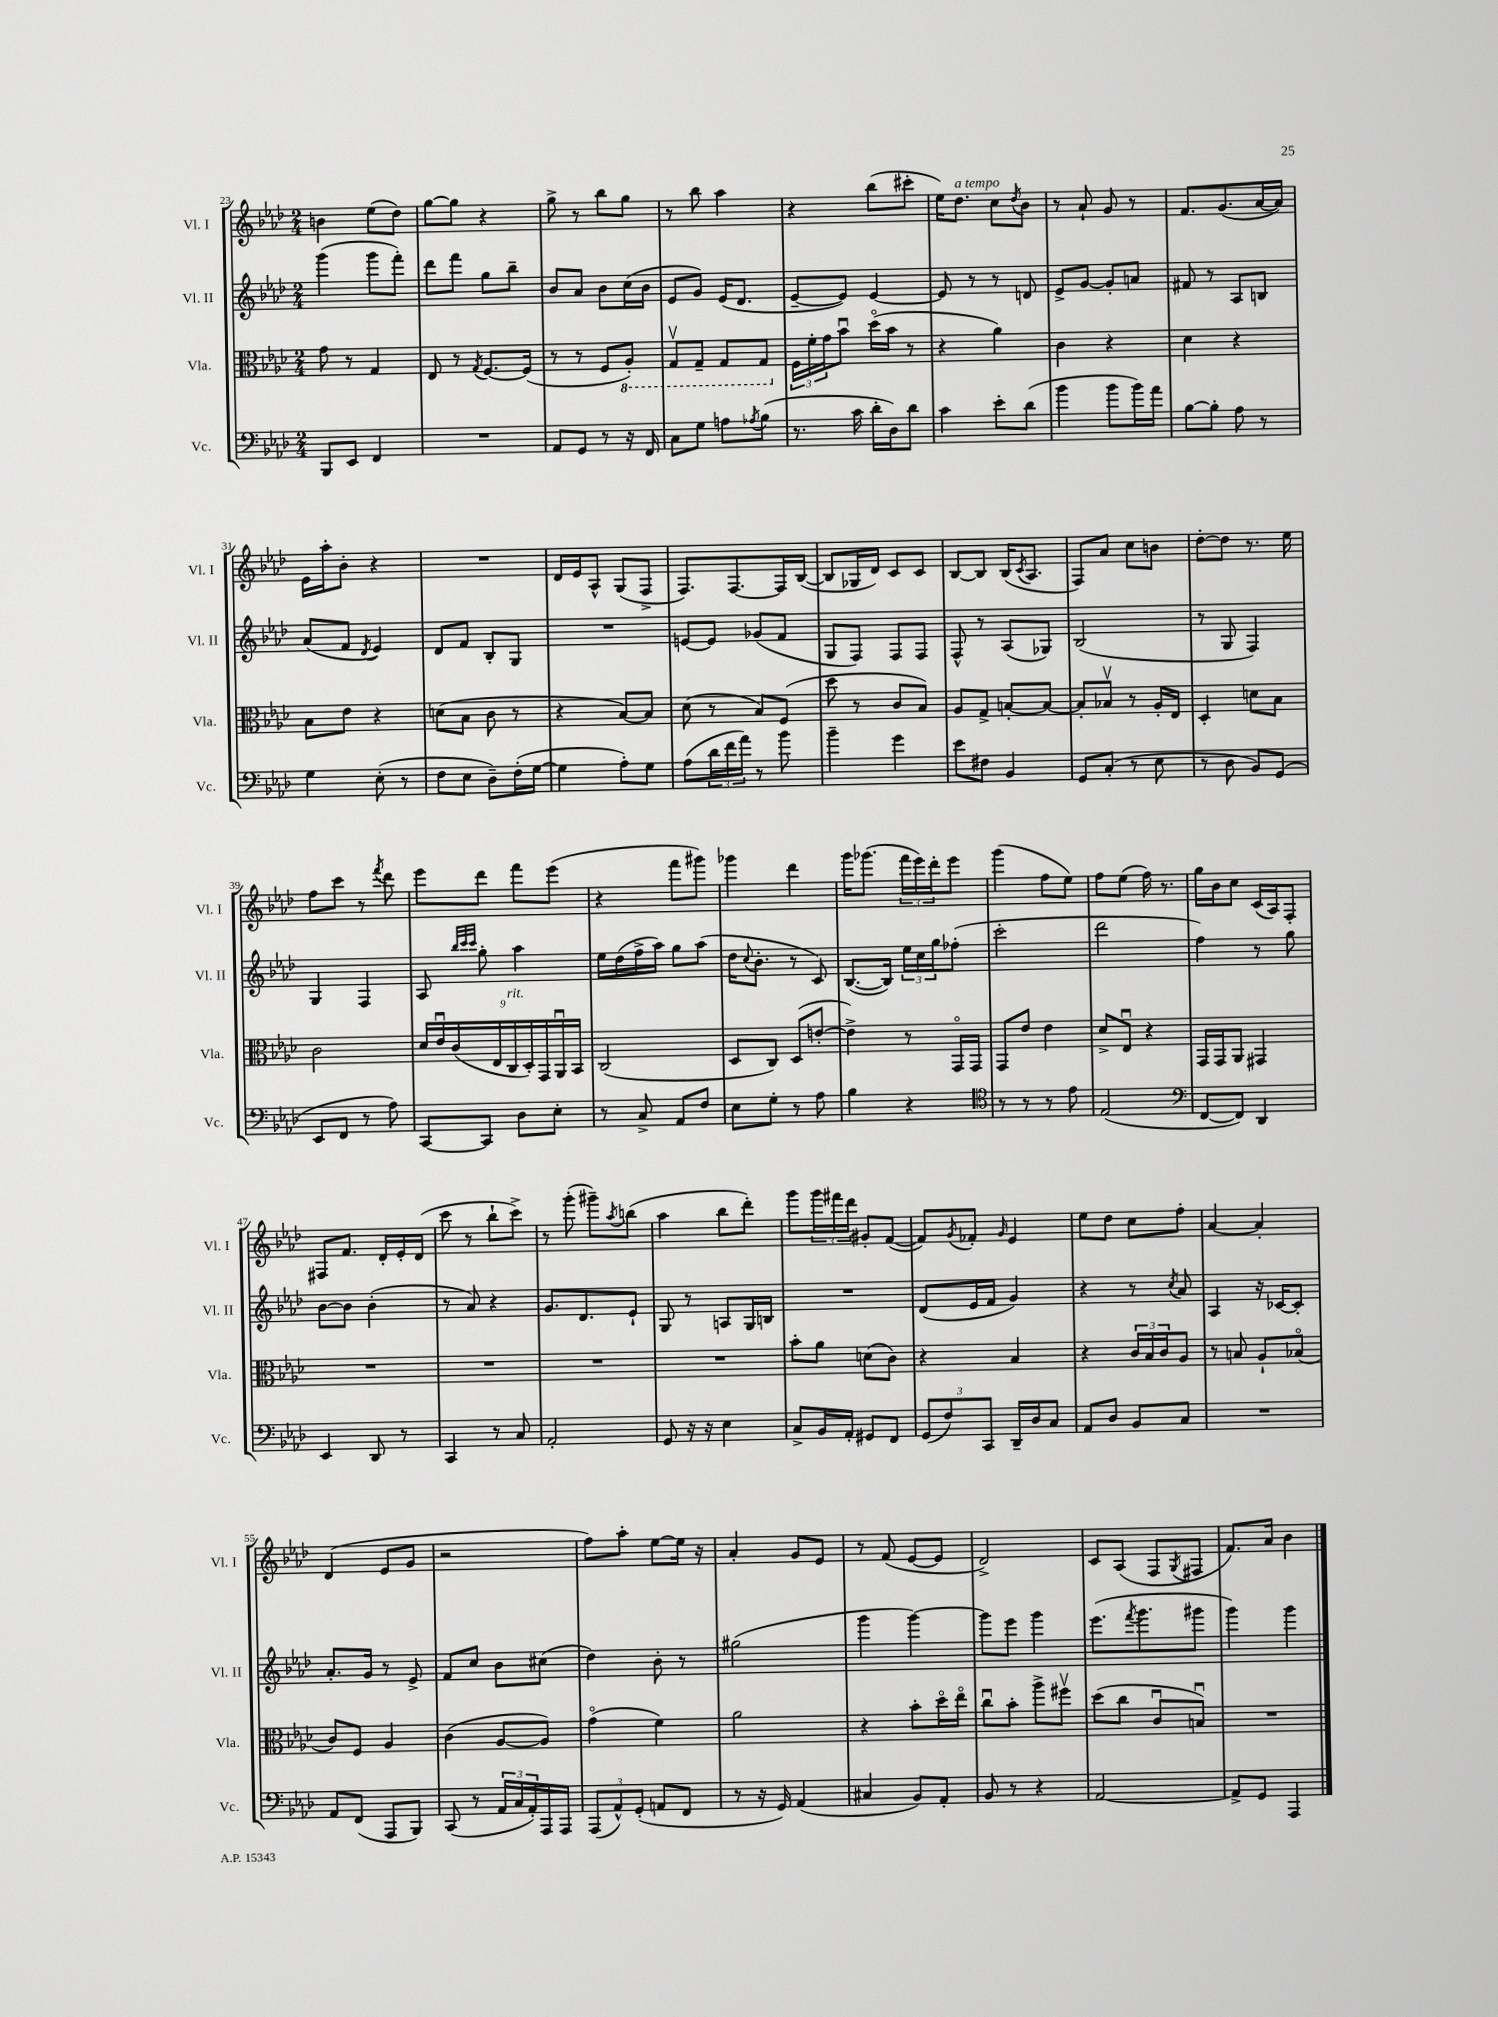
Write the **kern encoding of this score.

**kern	**kern	**kern	**kern
*staff4	*staff3	*staff2	*staff1
*clefF4	*clefC3	*clefG2	*clefG2
*k[b-e-a-d-]	*k[b-e-a-d-]	*k[b-e-a-d-]	*k[b-e-a-d-]
*M2/4	*M2/4	*M2/4	*M2/4
8BBB-	8g	(4ggg	4b
8EE-	8r	.	.
4FF	4G	8ggg	(8ee-
.	.	8fff')	8dd-)
=	=	=	=
2r	8E-	8ddd-	[8gg
.	8r	8fff	8gg]
.	8qG	.	.
.	[8.F	8gg	4r
.	.	8bb-~	.
.	(16F]	.	.
=	=	=	=
8AA-	8r	8b-	8gg^
8GG	8r	8a-	8r
8r	8F	8b-	8bb-
16r	8AA-')	(16cc	8gg
16FF	.	16b-	.
=	=	=	=
8C	8GGv	8e-	8r
8G	8GG~	8g)	8bb-
8A	8GG	(16e-	4aa-
.	.	8.d-	.
8qA-	.	.	.
(8B-	8GG	.	.
=	=	=	=
8.r	24F	[8e-~	4r
.	24f'	.	.
.	24g	.	.
.	8b-u	8e-])	.
16c	.	.	.
16d-'	(16dd-o	[4e-	(8bb-
16D-)	16b-	.	.
8d-	8r	.	8ccc#'
=	=	=	=
4c	4r	8e-]	16ee-)
.	.	.	8.dd-
.	.	8r	.
8e-'	4a-)	8r	8cc
.	.	.	8qdd-
(8d-	.	8d	8b-
=	=	=	=
4b-	4c	8e-^	8r
.	.	[8g	8a-`
8b-	4r	8g']	8g
16b-)	.	8a	8r
16a-	.	.	.
=	=	=	=
[8B-	4d-	8f#	8.f
8B-']	.	8r	.
.	.	.	(8.g
8A-	4r	8A-	.
8r	.	8B	[16a-
.	.	.	16a-])
=	=	=	=
4G	8B-	(8a-	16e-
.	.	.	16aa-'
.	8e-	8f	8b-'
.	.	8qd-	.
(8E-'	4r	4e-)	4r
8r	.	.	.
=	=	=	=
8F	(8d	8d-	2r
8E-	8B-	8f	.
8D-~)	8c	8B-'	.
(16F'	8r	8G	.
[16G	.	.	.
=	=	=	=
4G]	4r	2r	16d-
.	.	.	16e-
.	.	.	8A-^^
8A-')	[8B-)	.	(8G
8G	8B-]	.	8F^
=	=	=	=
(8A-	(8d-	[8e	8.F)
24d-	8r	8e]	.
24f	.	.	.
.	.	.	[8.F
24a-)	.	.	.
8r	8B-)	(8g-	.
8b-	(8F	8f	16F]
.	.	.	([16B-
=	=	=	=
4b-~	8dd-	8G	8B-]
.	8r	8F)	16G-
.	.	.	16d-)
4g	8c	8F	8c
.	8B-)	8F	8c
=	=	=	=
8e-	8A-	8F^^	[8B-
8F#	8G^	8r	8B-]
4BB-	[8B'	(8A-	(16B-
.	.	.	8qc
.	.	.	8.A-
.	8B_	8G-)	.
=	=	=	=
8GG	8B']	(2B-	8F)
(8C'	8B-v	.	8a-
8r	8r	.	8cc
8E-	16A-'	.	8b
.	16E-	.	.
=	=	=	=
8r	4D-'	8r	[8dd-'
8D-	.	8G	8dd-]
8BB-)	8d	4F)	8.r
(8GG	8B-	.	.
.	.	.	16ee-
=	=	=	=
8EE-	2c	4G	8ff
8FF	.	.	8ccc
8r	.	4F	8r
.	.	.	8qfff
8A-)	.	.	8ddd-
=	=	=	=
[8CC	18d-	8A-	8eee-
.	18e-u	.	.
.	(18c	.	.
.	.	32qqbb-	.
.	.	32qqccc	.
.	.	32qqccc	.
8CC]	.	8gg'	8ddd-
.	18E-	.	.
.	18C	.	.
8D-	.	4aa-	8fff
.	18D-')	.	.
.	18GG	.	.
8E-'	.	.	(8eee-
.	18AA-u	.	.
.	18BB-	.	.
=	=	=	=
8r	(2C	16ee-	4r
.	.	(16dd-	.
8C^	.	16ff^	.
.	.	16aa-)	.
8AA-	.	8gg	8fff
8F	.	(8aa-	8ggg#)
=	=	=	=
8E-	8D-	16dd-	4ggg-
.	.	8qqcc	.
.	.	8.b-'	.
8G'	8C)	.	.
8r	(8D-	8r	4ddd-
8A-	[8e'	8c)	.
=	=	=	=
4B-	4e^])	([8.B-	16ggg
.	.	.	(8.ggg-
.	.	16B-])	.
4r	8r	24ee-	24fff
.	.	24cc	24eee-)
.	.	24gg	24ddd-'
.	16GGo	(8ff-'	8eee-
.	16GG	.	.
=	=	=	=
*clefC4	*	*	*
8r	8GG	2ccc'	(4ggg
8r	8e-	.	.
8r	4e-	.	8ff
8e-	.	.	8ee-)
=	=	=	=
(2E-	8d-^	2ddd-	8ff
.	8E-u	.	(8ee-
.	4r	.	16ff)
.	.	.	8.r
=	=	=	=
*clefF4	*	*	*
[8FF	16GG	4ff)	16gg
.	16GG	.	16b-
8FF])	8AA-	.	8cc
4DD-	4GG#	8r	(16c
.	.	.	16A-)
.	.	8gg	8F'
=	=	=	=
4EE-	2r	[8b-	8F#
.	.	8b-]	8.f
8DD-	.	(4b-'	.
.	.	.	16d-'
8r	.	.	16e-'
.	.	.	(16d-
=	=	=	=
4CC	2r	8r	8ccc
.	.	8a-)	8r
8r	.	4r	8bb-`
8C	.	.	8ccc^)
=	=	=	=
2AA-'	2r	8.g	8r
.	.	.	(8ggg'
.	.	8.d-	.
.	.	.	8ggg#~)
.	.	.	8qaa-
.	.	8e-`	(8bb
=	=	=	=
8GG	2r	8G	4aa-
16r	.	8r	.
16r	.	.	.
4E-	.	8A	8bb-
.	.	16G	8ddd-')
.	.	16B	.
=	=	=	=
8C^	8b-'	2r	8ggg
16BB-	8a-	.	24ggg
.	.	.	24fff#
16AA-'	.	.	.
.	.	.	24ddd-
8GG#	(8d	.	8g#'
8FF	8c)	.	([8f
=	=	=	=
(12GG	4r	(8d-	8f])
12F)	.	.	.
.	.	.	8qg
.	.	16e-	8f-'
12CC	.	.	.
.	.	16f	.
.	.	.	16qqg
16DD-~	4B-	4g)	4e-
16D-	.	.	.
8C	.	.	.
=	=	=	=
8AA-	4r	4r	8ee-
8D-	.	.	8dd-
8BB-	24c	8r	8cc
.	24B-	.	.
.	24c	.	.
.	.	8qcc	.
8C	8A-	8a-	8ff'
=	=	=	=
2r	8r	4A-	[4a-
.	8B	.	.
.	8A-`	16r	4a-']
.	.	[16c-	.
.	(8B-o	8c-']	.
=	=	=	=
8AA-	8c)	8.a-'	(4d-
(8FF	8F	.	.
.	.	16g	.
8AAA-	4A-	8r	8e-
8BBB-)	.	8e-^	8g
=	=	=	=
(8CC	(4c	8f	2r
8r	.	8cc	.
24AA-	[8A-	8b-	.
24C	.	.	.
24AA-')	.	.	.
16AAA-	8A-])	(8cc#	.
16AAA-	.	.	.
=	=	=	=
(12AAA-	(4go	4dd-)	8ff)
12AA-^^)	.	.	.
.	.	.	8aa-'
(12GG'	.	.	.
8AA	4f)	8b-'	[8ee-
8FF	.	8r	16ee-]
.	.	.	16r
=	=	=	=
8r	2a-	(2gg#	4a-'
16r	.	.	.
16GG)	.	.	.
(4AA-	.	.	8g
.	.	.	8e-
=	=	=	=
4C#	4r	4ggg	8r
.	.	.	(8f
8BB-)	8b-'	[4ggg)	[8e-
8AA-'	16dd-o	.	8e-]
.	16ee-o	.	.
=	=	=	=
8BB-	8ccu	8ggg]	2d-^)
8r	8b-'	8eee-	.
4r	8aa-^	4ggg	.
.	8ff#v	.	.
=	=	=	=
[2AA-	(8dd-	(8.eee-	8c
.	8cc	.	(8A-
.	.	8qfff	.
.	.	8.ggg	.
.	8cu	.	8F
.	.	.	8qG
.	8Bu)	8ggg#	8F#
=	=	=	=
8AA-^]	2r	4ggg)	8.f)
8GG	.	.	.
.	.	.	16a-
4AAA-	.	4ggg	4b-
==	==	==	==
*-	*-	*-	*-
